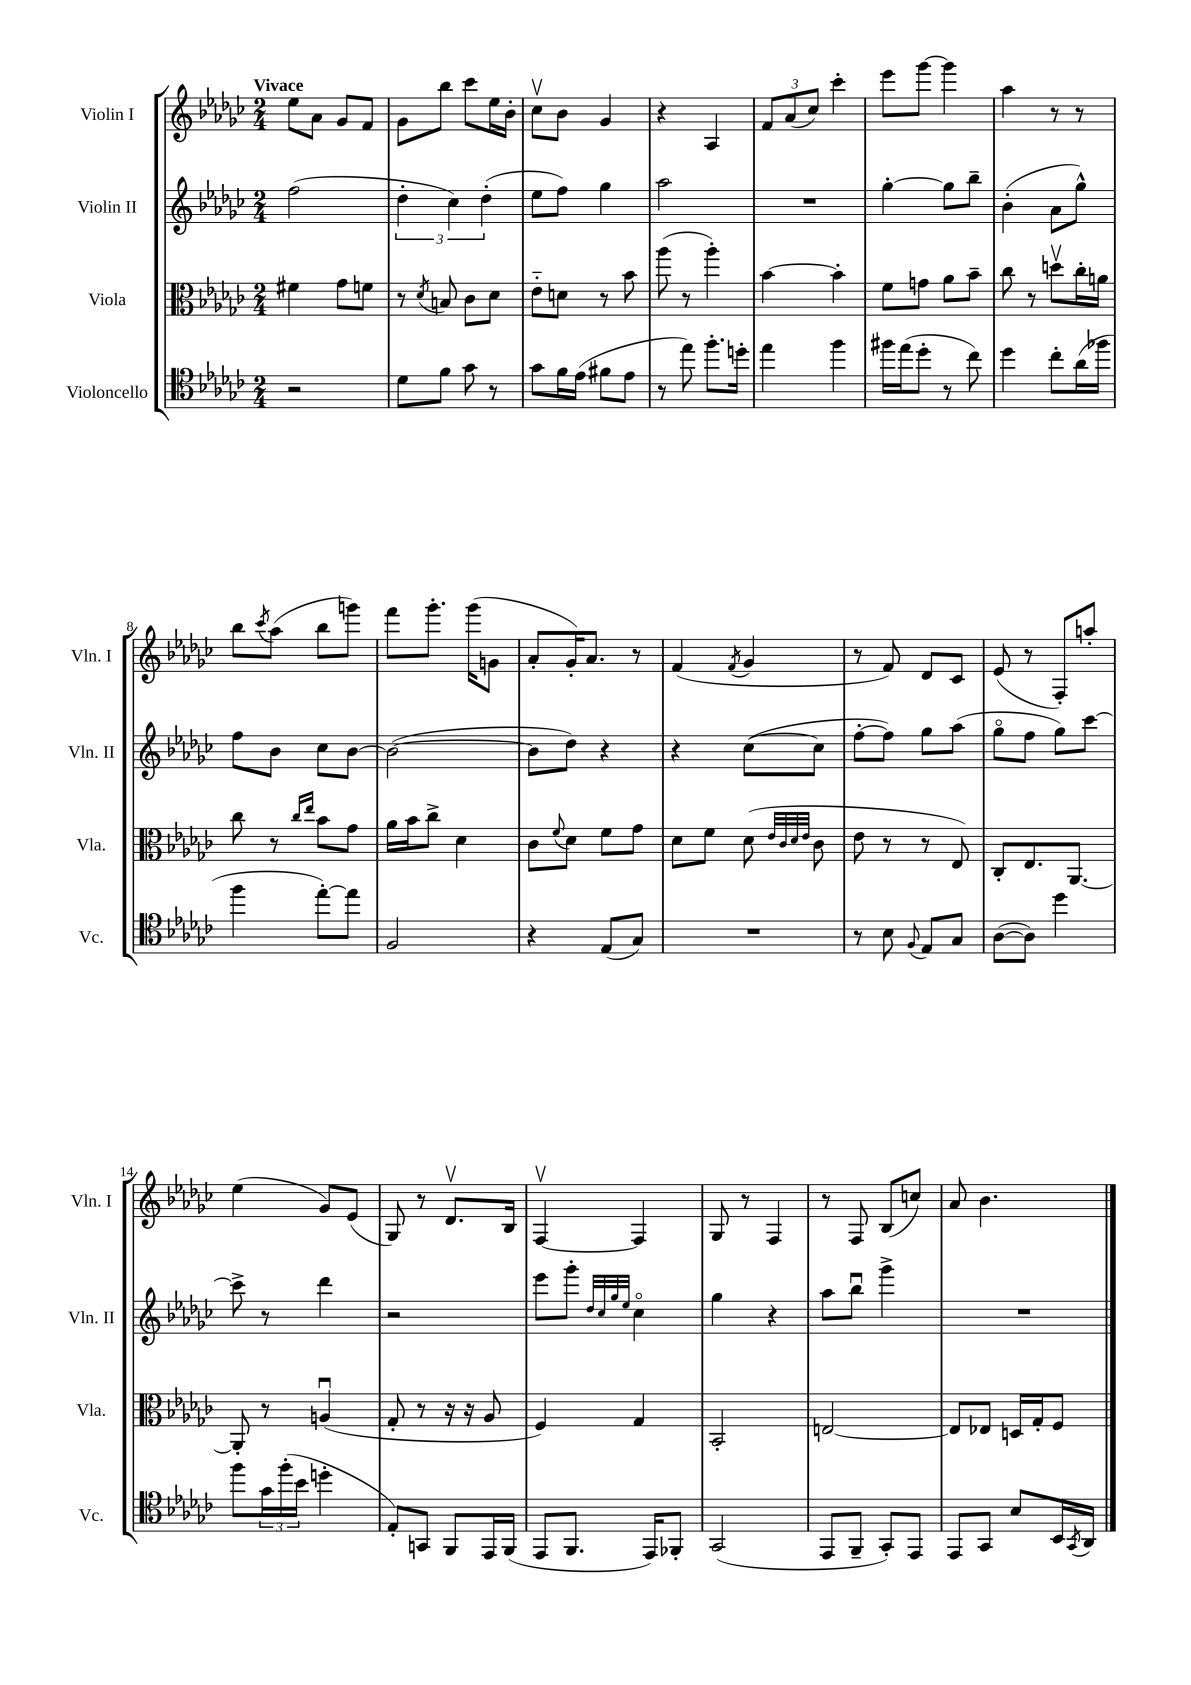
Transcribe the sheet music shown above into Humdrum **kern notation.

**kern	**kern	**kern	**kern
*part4	*part3	*part2	*part1
*staff4	*staff3	*staff2	*staff1
*I"Violoncello	*I"Viola	*I"Violin II	*I"Violin I
*I'Vc.	*I'Vla.	*I'Vln. II	*I'Vln. I
*clefC4	*clefC3	*clefG2	*clefG2
*k[b-e-a-d-g-c-]	*k[b-e-a-d-g-c-]	*k[b-e-a-d-g-c-]	*k[b-e-a-d-g-c-]
*M2/4	*M2/4	*M2/4	*M2/4
=1	=1	=1	=1
!	!	!	!LO:TX:a:B:t=Vivace
2r	4f#X\	(2ff\	8ee-\L
.	.	.	8a-\J
.	8g-\L	.	8g-/L
.	8fn\J	.	8f/J
=2	=2	=2	=2
8d-\L	8r	6dd-'\	8g-\L
.	8qd-/	.	.
8f\J	8Bn/	.	8bb-\J
.	.	6cc-\)	.
8g-\	8c-\L	.	8ccc-\L
.	.	(6dd-'\	.
8r	8d-\J	.	16ee-\L
.	.	.	16b-'\JJ
=3	=3	=3	=3
8g-\L	8e-\L	8ee-\L	8cc-v\L
16f\L	8dn\J	8ff\J)	8b-\J
(16e-\JJ	.	.	.
8f#X\L	8r	4gg-\	4g-/
8e-\J	8b-\	.	.
=4	=4	=4	=4
8r	(8aa-\	2aa-\	4r
8ee-\)	8r	.	.
8.ff'\L	4aa-'\)	.	4A-/
16ddn'\Jk	.	.	.
=5	=5	=5	=5
4ee-\	[4b-\	2r	12f/L
.	.	.	(12a-/
.	.	.	12cc-/J)
4ff\	4b-'\]	.	4ccc-'\
=6	=6	=6	=6
16ff#X\LL	8f\L	[4gg-'\	8eee-\L
(16ee-\J	.	.	.
8dd-'\J	8gn\J	.	[8ggg-\J
8r	8a-\L	8gg-\L]	4ggg-\]
8cc-\)	8b-~\J	8bb-~\J	.
=7	=7	=7	=7
4dd-\	8cc-\	(4b-'\	4aa-\
.	8r	.	.
8cc-'\L	8ddnv\L	8a-\L	8r
(16a-\L	16cc-'\L	8gg-^^\J)	8r
16ff-X\JJ	16an\JJ	.	.
!!LO:LB:g=z
=8	=8	=8	=8
4ff\	8cc-\	8ff\L	8bb-\L
.	.	.	8qccc-/
.	8r	8b-\J	(8aa-\J
.	16qqcc-/LL	.	.
.	16qqee-/JJ	.	.
[8ee-'\L)	8b-\L	8cc-\L	8bb-\L
8ee-\J]	8g-\J	[8b-\J	8gggn\J)
=9	=9	=9	=9
2F/	16a-\LL	(2b-\_	8fff\L
.	16b-\J	.	.
.	8cc-^\J	.	8.ggg-'\J
.	4d-\	.	.
.	.	.	(16ggg-\KL
.	.	.	8gn\J
=10	=10	=10	=10
4r	8c-\L	8b-\L]	8a-'/L
.	8qqf/	.	.
.	8d-\J	8dd-\J)	16g-'/K)
.	.	.	8.a-/J
(8E-/L	8f\L	4r	.
8G-/J)	8g-\J	.	8r
=11	=11	=11	=11
2r	8d-\L	4r	(4f/
.	8f\J	.	.
.	.	.	8qf/
.	(8d-\	([8cc-\L	4g-/
.	32qqe-/LLL	.	.
.	32qqc-/	.	.
.	32qqd-/	.	.
.	32qqe-/JJJ	.	.
.	8c-\	8cc-\J]	.
=12	=12	=12	=12
8r	8e-\	[8ff'\L	8r
8B-\	8r	8ff\J])	8f/)
8qqF/	.	.	.
8E-/L	8r	8gg-\L	8d-/L
8G-/J	8E-/)	(8aa-\J	8c-/J
=13	=13	=13	=13
([8A-\L	8C-'/L	8gg-\L	(8e-/
8A-\J])	8.E-/	8ff\J	8r
4dd-\	.	8gg-\L)	8F'/L)
.	[8.AA-/J	.	.
.	.	[8ccc-\J	8aan'/J
!!LO:LB:g=z
=14	=14	=14	=14
8ff\L	8AA-'/]	8ccc-^\]	(4ee-\
24g-\L	8r	8r	.
(24ff'\	.	.	.
24b-\JJ	.	.	.
4ddn'\	(4Anu/	4ddd-\	8g-/L)
.	.	.	(8e-/J
=15	=15	=15	=15
8E-'/L)	8G-'/	2r	8G-/)
8GGn/J	8r	.	8r
8FF/L	16r	.	8.d-v/L
.	16r	.	.
16EE-/L	8A-/	.	.
(16FF/JJ	.	.	16B-/Jk
=16	=16	=16	=16
8EE-/L	4F/)	8eee-\L	[4Fv/
8.FF/J	.	8ggg-'\J	.
.	.	32qqdd-/LLL	.
.	.	32qqcc-/	.
.	.	32qqgg-/	.
.	.	32qqee-/JJJ	.
.	4G-/	4cc-\	4F/]
16EE-/KL)	.	.	.
8FF-X'/J	.	.	.
=17	=17	=17	=17
(2GG-/	2BB-'/	4gg-\	8G-/
.	.	.	8r
.	.	4r	4F/
=18	=18	=18	=18
8EE-/L	[2En/	8aa-\L	8r
8FF~/J	.	8bb-u\J	8F/
8GG-'/L)	.	4ggg-^\	(8B-/L
8EE-/J	.	.	8ccn/J)
=19	=19	=19	=19
8EE-/L	8E/L]	2r	8a-/
8GG-/J	8E-X/J	.	4.b-\
8B-/L	16Dn/LL	.	.
.	16G-'/J	.	.
16BB-/L	8F/J	.	.
8qGG-/	.	.	.
16AA-/JJ	.	.	.
==	==	==	==
*-	*-	*-	*-
